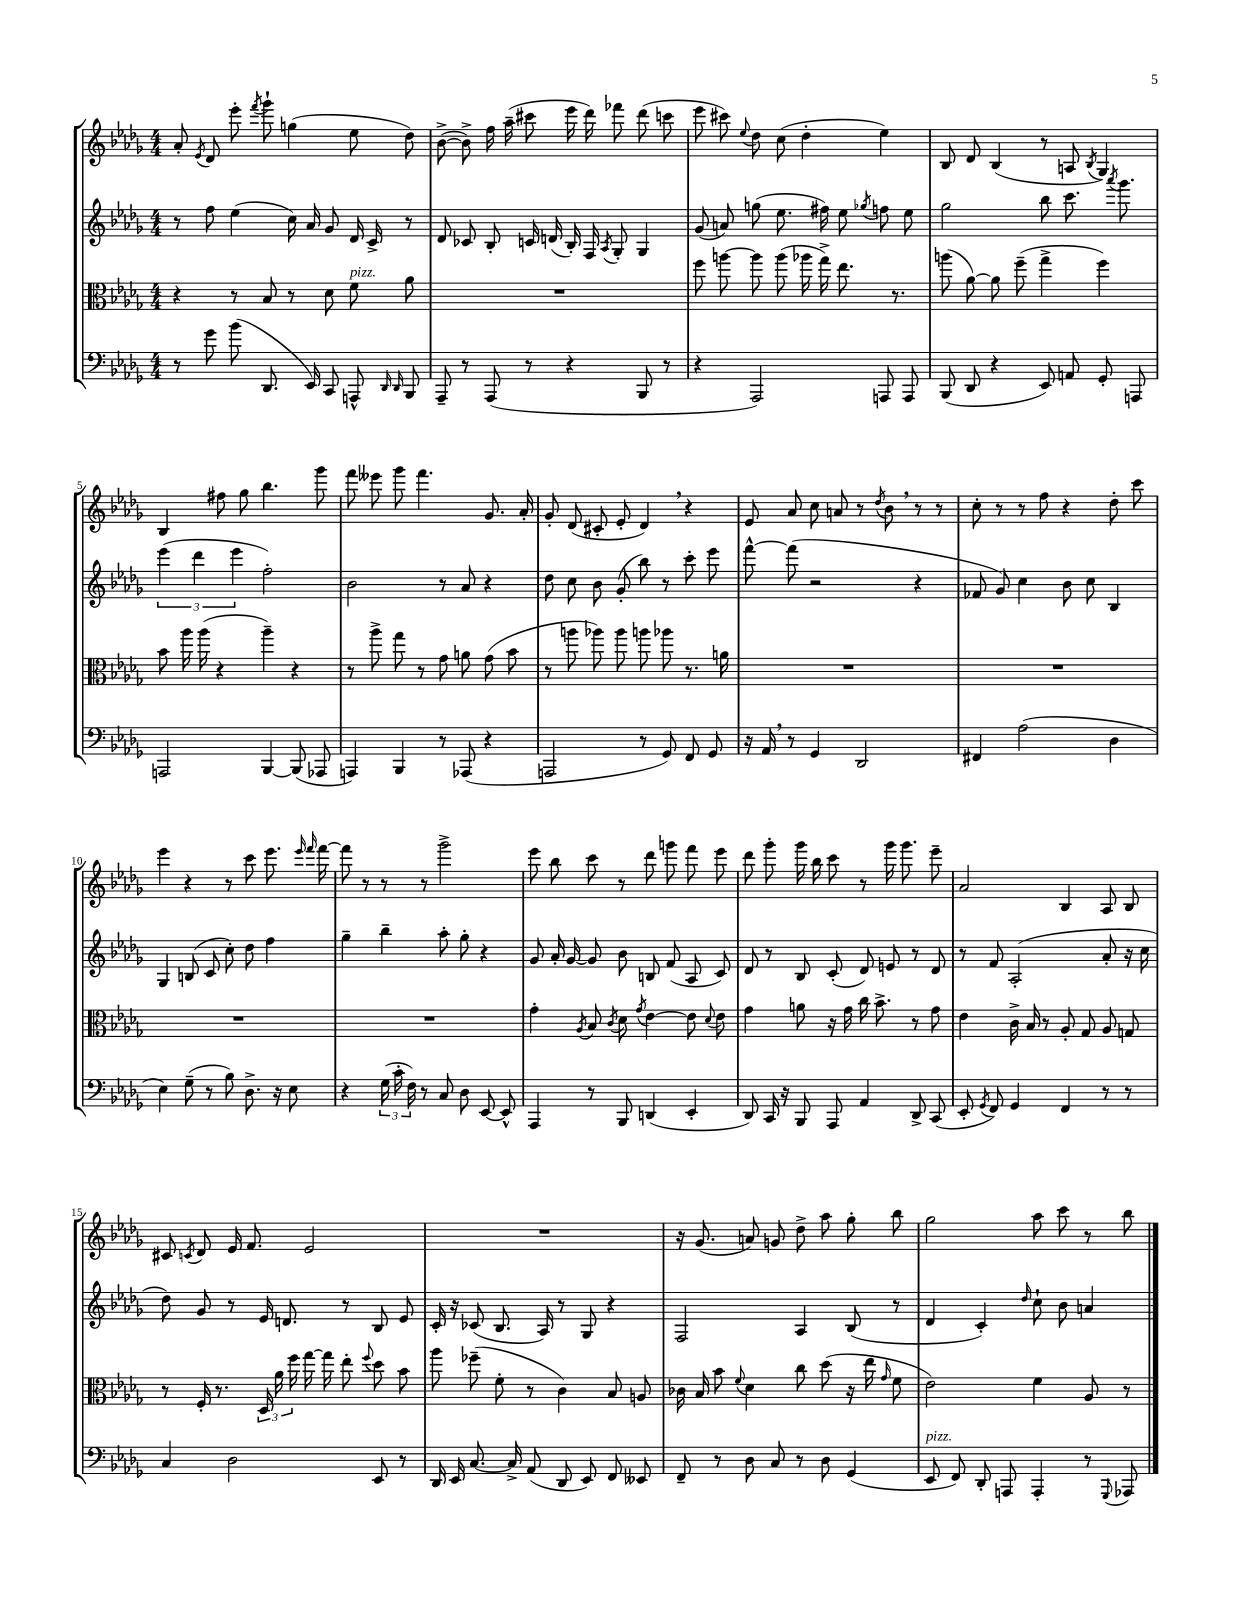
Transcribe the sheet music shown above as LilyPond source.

<<
\new StaffGroup <<
\new Staff = "s0" {
    \clef treble \key des \major \numericTimeSignature \time 4/4
    \autoBeamOff aes'8-. \acciaccatura { ees'8 } des'8 ees'''8-. \acciaccatura { f'''8 } ges'''8-! g''4( ees''8 des''8) |
    bes'8~->( bes'8->) f''16 aes''16--( cis'''8 ees'''16 des'''16) fes'''8 des'''8( c'''8 |
    ees'''8 cis'''8) \appoggiatura { ees''8 } des''8 c''8( des''4-. ees''4) |
    bes8 des'8 bes4( r8 a8 \acciaccatura { bes8 } ges4) |
    bes4 fis''8 ges''8 bes''4. ges'''8 |
    f'''8 eeses'''8 ges'''8 f'''4. ges'8. aes'16-. |
    ges'8-. des'8( cis'8-. ees'8-. des'4) \breathe r4 |
    ees'8 aes'8 c''8 a'8 r8 \acciaccatura { des''8 } bes'8 \breathe r8 r8 |
    c''8-. r8 r8 f''8 r4 des''8-. c'''8 |
    ees'''4 r4 r8 c'''8 ees'''8. \grace { ees'''16 f'''16 } f'''16~ |
    f'''8 r8 r8 r8 ges'''2-> |
    ees'''8 bes''8 c'''8 r8 des'''8 g'''8 f'''8 ees'''8 |
    des'''8 ges'''8-. ges'''16 bes''16 c'''8 r8 ges'''16 ges'''8. ees'''8-- |
    aes'2 bes4 aes8 bes8 |
    cis'8 \acciaccatura { c'8 } des'8 ees'16 f'8. ees'2 |
    R1 |
    r16 ges'8.( a'8) g'8 des''8-> aes''8 ges''8-. bes''8 |
    ges''2 aes''8 c'''8 r8 bes''8 \bar "|." |
}
\new Staff = "s1" {
    \clef treble \key des \major \numericTimeSignature \time 4/4
    \autoBeamOff r8 f''8 ees''4( c''16) aes'16 ges'8 des'16 c'16-> r8 |
    des'8 ces'8 bes8-. c'16 d'16( bes16-.) f16 \acciaccatura { aes8 } ges8-. ges4 |
    ges'8( a'8) g''8( ees''8. fis''16) ees''8 \acciaccatura { ges''8 } f''8 ees''8 |
    ges''2 bes''8 c'''8. \acciaccatura { aes'''8 } ges'''8. |
    \tuplet 3/2 { ees'''4( des'''4 ees'''4 } f''2-.) |
    bes'2 r8 aes'8 r4 |
    des''8 c''8 bes'8 ges'8-.( bes''8) r8 c'''8-. ees'''8 |
    f'''8~-^ f'''8( r2 r4 |
    fes'8 ges'8) c''4 bes'8 c''8 bes4 |
    ges4 b8( c'8 c''8-.) des''8 f''4 |
    ges''4-- bes''4-- aes''8-. ges''8-. r4 |
    ges'8 aes'16-. ges'16~ ges'8 bes'8 b8 f'8( aes8 c'8) |
    des'8 r8 bes8 c'8-.( des'8) e'8 r8 des'8 |
    r8 f'8 aes2-.( aes'8-. r16 c''16 |
    des''8) ges'8 r8 ees'16 d'8. r8 bes8 ees'8 |
    c'16-. r16 ces'8( bes8. aes16) r8 ges8 r4 |
    f2 aes4 bes8( r8 |
    des'4 c'4-.) \grace { des''16 } c''8-! bes'8 a'4 \bar "|." |
}
\new Staff = "s2" {
    \clef alto \key des \major \numericTimeSignature \time 4/4
    \autoBeamOff r4 r8 bes8 r8 des'8 f'8^\markup { \italic "pizz." } aes'8 |
    R1 |
    f''8 a''8~ a''8 a''8( aes''16 ges''16->) ees''8. r8. |
    a''8( aes'8~) aes'8 f''8--( ges''4-> f''4) |
    bes'8 aes''16 aes''16( r4 aes''4--) r4 |
    r8 aes''8-> ges''8 r8 ges'8 a'8 ges'8( bes'8 |
    r8 a''8 aes''8) aes''8 a''8 aes''8 r8. a'16 |
    R1 |
    R1 |
    R1 |
    R1 |
    ges'4-. \acciaccatura { aes8 } bes8 \acciaccatura { c'8 } des'8 \acciaccatura { ges'8 } ees'4~ ees'8 \appoggiatura { des'8 } ees'8 |
    ges'4 a'8 r16 ges'16 c''16 bes'8.-> r8 ges'8 |
    ees'4 c'16-> bes16 r8 aes8-. ges8 aes8 g8 |
    r8 f16-. r8. \tuplet 3/2 { des16 aes'16 f''16 } ges''16~ ges''16 ees''8-. \appoggiatura { f''8 } des''8 bes'8 |
    aes''8 fes''8--( f'8-. r8 c'4) bes8 a8 |
    ces'16 bes16 bes'8 \appoggiatura { f'8 } des'4 c''8 des''8( r16 ees''16 \grace { ges'16 } f'8 |
    ees'2) f'4 aes8 r8 \bar "|." |
}
\new Staff = "s3" {
    \clef bass \key des \major \numericTimeSignature \time 4/4
    \autoBeamOff r8 ges'8 bes'8( des,8. ees,16) c,8 a,,8-^ \grace { des,16 des,16 } bes,,8 |
    aes,,8-- r8 aes,,8( r8 r4 bes,,8 r8 |
    r4 aes,,2) a,,8 a,,8 |
    bes,,8( des,8 r4 ees,8) a,8 ges,8-. a,,8 |
    a,,2 bes,,4~ bes,,8( aes,,8 |
    a,,4) bes,,4 r8 aes,,8( r4 |
    a,,2 r8 ges,8) f,8 ges,8 |
    r16 aes,16 \breathe r8 ges,4 des,2 |
    fis,4 aes2( des4 |
    ees4) ges8--( r8 bes8) des8.-> r16 ees8 |
    r4 \tuplet 3/2 { ges16( c'16-. f16) } r8 c8 des8 ees,8~ ees,8-^ |
    aes,,4 r8 bes,,8 d,4( ees,4-. |
    des,8) c,16 r16 bes,,8 aes,,8 aes,4 des,8-> c,8( |
    ees,8-. \acciaccatura { ges,8 } f,8) ges,4 f,4 r8 r8 |
    c4 des2 ees,8 r8 |
    des,16 ees,16 c8.~ c16-> aes,8( des,8 ees,8) f,8 eeses,8 |
    f,8-- r8 des8 c8 r8 des8 ges,4( |
    ees,8^\markup { \italic "pizz." } f,8) des,8-. a,,8 a,,4-. r8 \appoggiatura { ges,,8 } aes,,8 \bar "|." |
}
>>
>>
